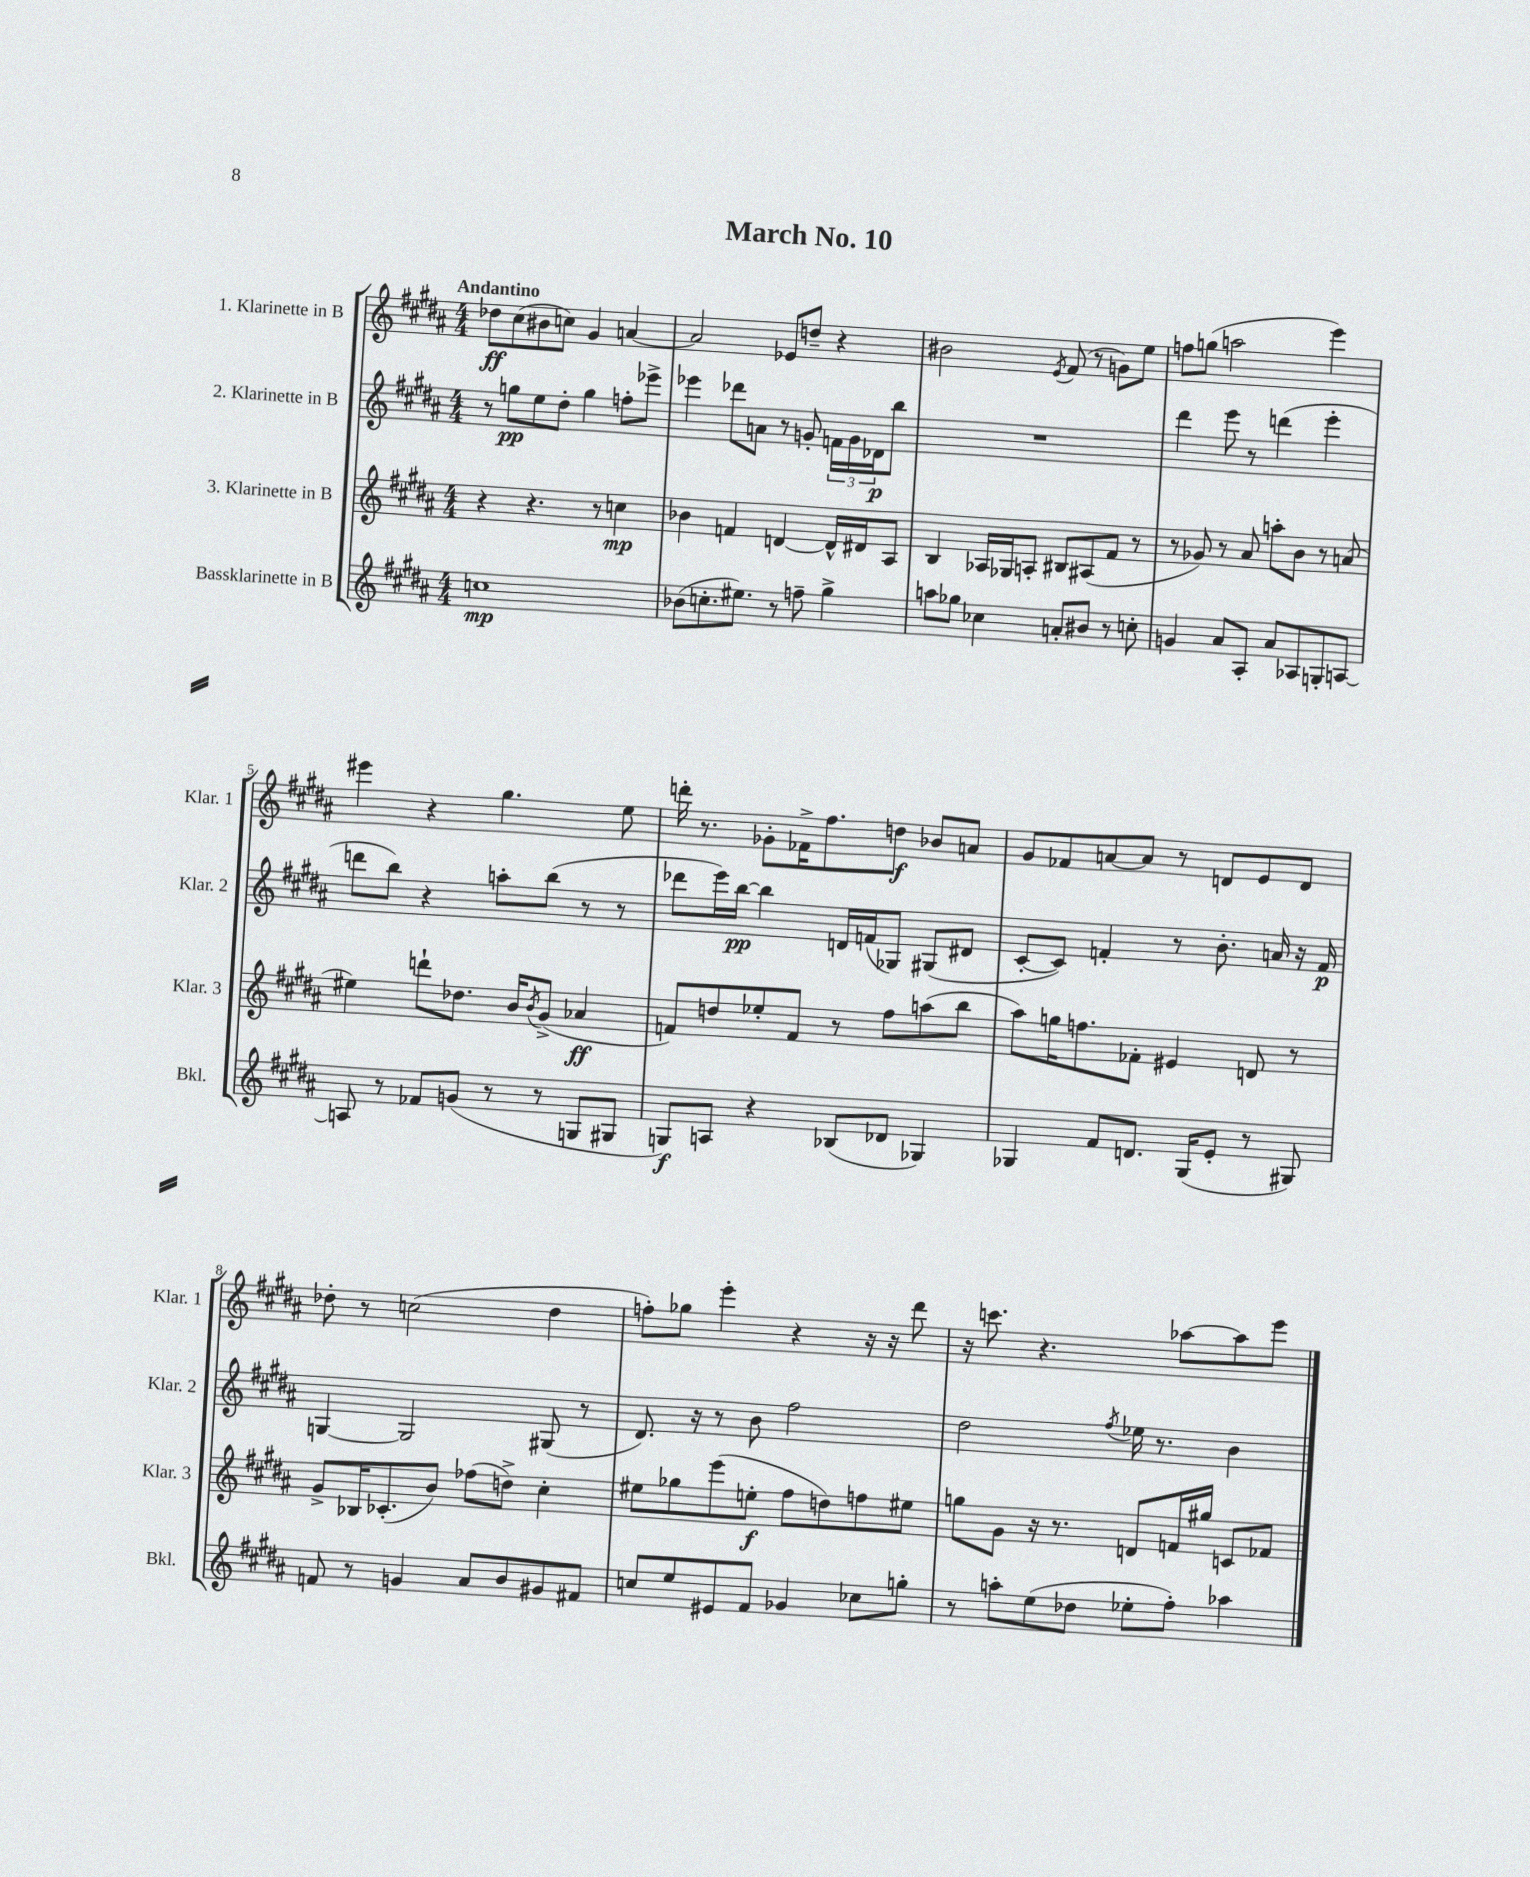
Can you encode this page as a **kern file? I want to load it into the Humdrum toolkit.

**kern	**kern	**kern	**kern
*staff4	*staff3	*staff2	*staff1
*clefG2	*clefG2	*clefG2	*clefG2
*k[f#c#g#d#a#]	*k[f#c#g#d#a#]	*k[f#c#g#d#a#]	*k[f#c#g#d#a#]
*M4/4	*M4/4	*M4/4	*M4/4
1cc	4r	8r	8dd-
.	.	8gg	(8cc#
.	4.r	8ee	8b#
.	.	8dd#'	8cc)
.	.	4gg	4g#
.	8r	.	.
.	4cc	8ff'	[4a
.	.	8eee-^	.
=	=	=	=
(8b-	4b-	4eee-	2a]
8.cc'	.	.	.
.	4f	8ddd-	.
8.ee#)	.	.	.
.	.	8a	.
8r	[4d	8r	8e-
8ff~	.	8g'	8dd~
4gg#^	16d^^]	24f	4r
.	.	24g	.
.	16d#	.	.
.	.	24d-	.
.	8A#	8bb	.
=	=	=	=
8aa	4B	1r	2b#
8gg-	.	.	.
4cc-	16A-	.	.
.	16G-	.	.
.	8A'	.	.
.	.	.	8qe
8a'	8B#	.	(8f#
8b#	(8A#	.	8r
8r	8f#	.	8g)
8cc'	8r	.	8ee
=	=	=	=
4g	8r	4ddd#	8ff
.	8g-)	.	(8gg
8a#	8r	8eee	2aa
8A#'	8a#	8r	.
8a#	8aa'	(4ddd	.
8A-	8b	.	.
8G'	8r	4eee'	4eee)
[8A	(8a	.	.
=	=	=	=
8A]	4ee#)	8ddd	4eee#
8r	.	8bb)	.
8f-	8ddd`	4r	4r
(8g	8.dd-	.	.
8r	.	8aa'	4.gg#
.	16b	.	.
.	8qb	.	.
8r	(8g#^	(8bb	.
8G	4a-	8r	.
8G#	.	8r	8ee
=	=	=	=
8G)	8f)	8ddd-	16ddd'
.	.	.	8.r
8A	8dd	16eee)	.
.	.	[16bb	.
4r	8ee-'	4bb]	8g-'
.	8f	.	16f-^
.	.	.	8.ff#
(8B-	8r	16d	.
.	.	(16f	.
8d-	8ff#	8G-)	8dd
4G-)	(8aa	(8G#	8b-
.	8bb	8d#	8a
=	=	=	=
4G-	8aa#)	[8c#'	8g#
.	16gg	8c#])	8f-
.	8.ff	.	.
8f#	.	4f'	[8a
8.d	8f-'	.	8a]
.	4e#	8r	8r
(16G-	.	.	.
8e'	.	8.b'	8d
8r	8d	.	8e
.	.	16a	.
8G#)	8r	16r	8d
.	.	16f	.
=	=	=	=
8f	8g#^	[4G	8dd-'
8r	16B-	.	8r
.	(8.c-'	.	.
4g	.	2G]	(2cc
.	8b)	.	.
8a#	(8ff-	.	.
8b	8dd^)	.	.
8g#	4cc#'	(8G#	4dd-
8f#	.	8r	.
=	=	=	=
8cc	8ee#	8.d#)	8ff')
8ee	8gg-	.	8gg-
.	.	16r	.
8e#	(8eee	8r	4eee'
8f#	8ee'	8b	.
4g-	8ff#	2ff#	4r
.	8dd)	.	.
8cc-	8ff	.	16r
.	.	.	16r
8gg'	8ee#	.	8ddd#
=	=	=	=
8r	8gg	2dd#	16r
.	.	.	8.ccc
8aa'	8g#	.	.
(8ee	16r	.	4.r
.	8.r	.	.
8dd-	.	.	.
.	.	8qff#	.
8ee-'	8d	16ee-	.
.	.	8.r	.
8ff#')	16f	.	[8aa-
.	16gg#	.	.
4aa-	8c	4b	8aa-]
.	8f-	.	8eee
==	==	==	==
*-	*-	*-	*-
